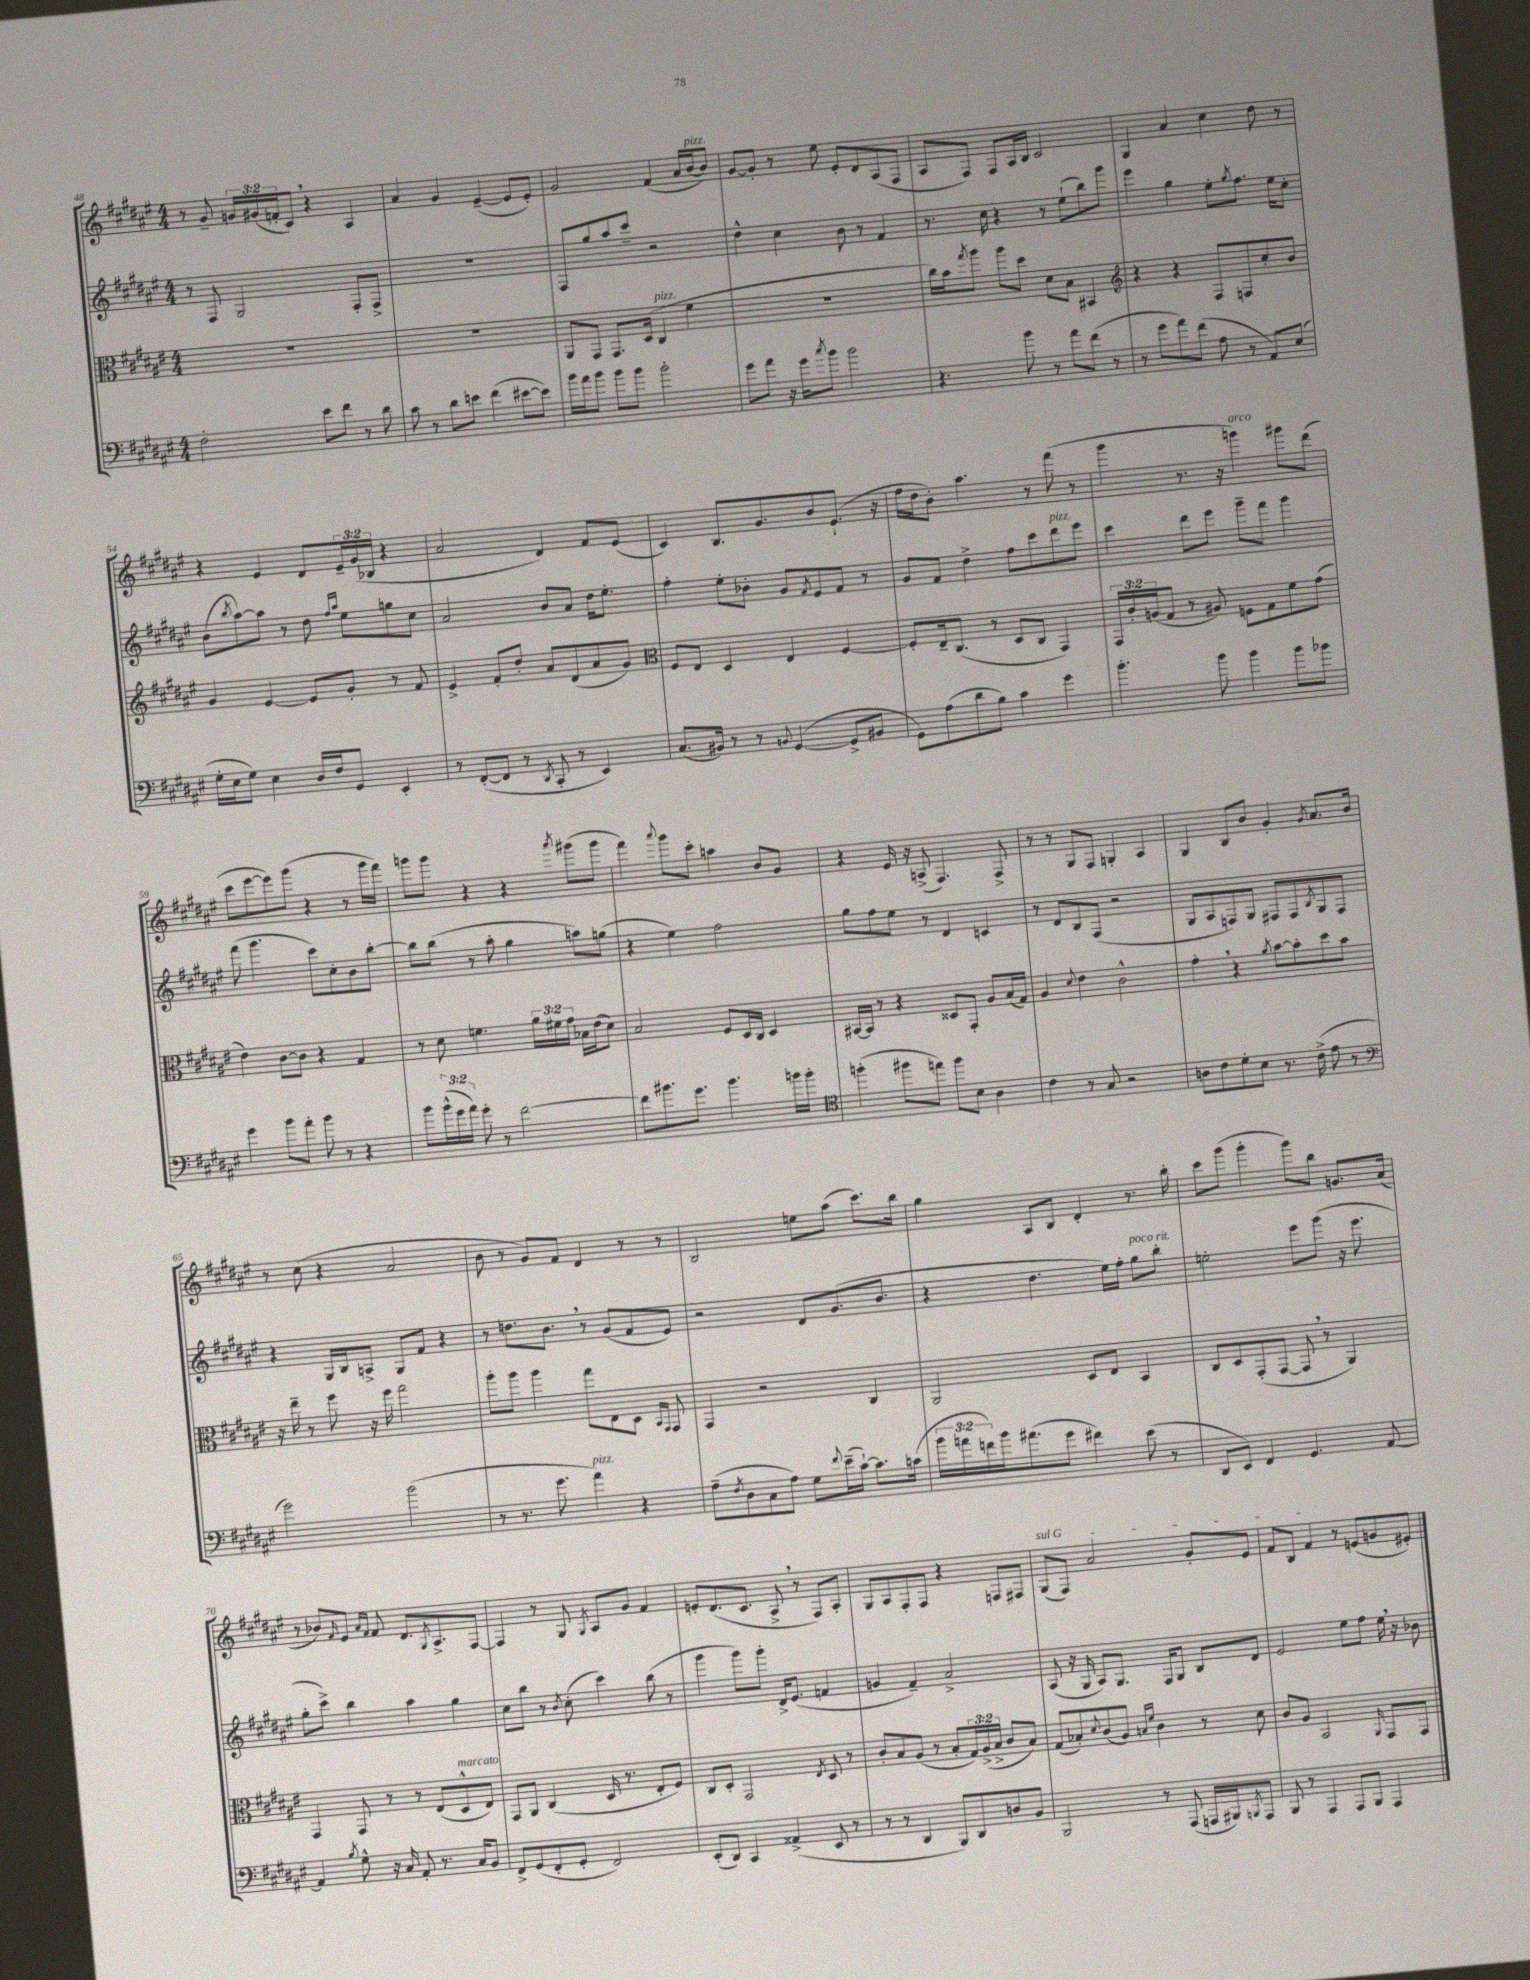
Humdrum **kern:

**kern	**kern	**kern	**kern
*part4	*part3	*part2	*part1
*staff4	*staff3	*staff2	*staff1
*clefF4	*clefC3	*clefG2	*clefG2
*k[f#c#g#d#a#e#]	*k[f#c#g#d#a#e#]	*k[f#c#g#d#a#e#]	*k[f#c#g#d#a#e#]
*M4/4	*M4/4	*M4/4	*M4/4
=48	=48	=48	=48
2F#'\	1r	8r	8r
.	.	8F#/	8g#~/
.	.	2G#/	24gn/LL
.	.	.	(24g#X/
.	.	.	24fn'/J
.	.	.	8c#,/J)
8e#\L	.	.	4r
8f#\J	.	.	.
8r	.	8F#'/L	4A#/
8d#\	.	8F#^/J	.
=49	=49	=49	=49
8c#\	1r	1r	4a#/
8r	.	.	.
8d#\L	.	.	4g#/
8en\J	.	.	.
(4f#\	.	.	([4e#~/
[8e#X\L	.	.	8e#/L]
8e#\J])	.	.	8e#'/J)
=50	=50	=50	=50
16b\LL	8AA#/L	8F#/L	2g#/
16a#\J	.	.	.
8b\J	8GG#/J	8gg#/	.
8b\L	8.GG#/L	8aa#/	.
8b\J	.	8ccc#~/J	.
.	(16D#/Jk	.	.
!	!LO:TX:a:i:t=pizz.	!	!
2b'\	4C#/	2r	(4f#/
.	4f#\	.	16a#/LL
!	!	!	!LO:TX:a:i:t=pizz.
.	.	.	[16b/J
.	.	.	8b/J])
=51	=51	=51	=51
8g#\L	1r	4dd#^^\	[8g#/L
8a#\J	.	.	8g#'/J]
16r	.	4cc#\	8r
16g#\KL	.	.	.
8qcc#/	.	.	.
8b\J	.	.	8ee#\
2b\	.	8b\	8e#'/L
.	.	8r	8d#/
.	.	4f#/	(8A#/
.	.	.	8F#/J
=52	=52	=52	=52
4.r	16cc#\LL)	8.r	8A#/L
.	16b\J	.	.
.	8qgg#/	.	.
.	8aa#\J	.	8F#/J)
.	.	16cc#\	.
.	8aa#\L	4r	8F#/L
8b\	8dd#\J	.	16A#/L
.	.	.	16B/JJ
8r	8d#\L	8r	2c#/
8a#\L	8B\J	(8ee#`\L	.
(8f#\J	4BB#X/	8bb\)	.
8r	.	8ggg#\J	.
=53	=53	=53	=53
*	*clefG2	*	*
8r	4r	4eee#\	4G#/
8g#\L	.	.	.
8a#\)	4r	4gg#\	4a#/
(8f#\J	.	.	.
8A#\	8F#/L	8ee#'\L	4cc#\
.	.	8qgg#/	.
8r	8Fn/	8.ff#\J	.
8AA#/L)	8cc#'/	.	8dd#\
.	.	16ee#\KL	.
(8E#/J	8b/J	8cc#'\J	8r
!!LO:LB:g=z
=54	=54	=54	=54
16G#'\LL	4g#/	(8b\L	4r
16E#\J	.	.	.
.	.	8qbb/	.
8G#\J)	.	[8aa#\)	.
4E#\	[4e#/	8aa#\J]	4e#/
.	.	8r	.
16D#/LL	8e#/L]	8dd#\	8d#/L
16F#/J	.	.	.
.	.	16qqff#/LL	.
.	.	16qqaa#/JJ	.
8GG#/J	8g#'/J	8ee#\L	24e#~/L
.	.	.	(24g#/
.	.	.	24B-X/JJ
4EE#'/	8r	8ggn\	4r
.	8f#/	8cc#\J	.
=55	=55	=55	=55
8r	4e#^/	2a#/	2a#/
([8FF#'/L	.	.	.
8FF#/J]	8f#'/L	.	.
8r	8dd#'/J	.	.
8qDD#/	.	.	.
8CC#'/	8a#/L	8b/L	4d#/)
8r	(8d#/	8a#/J	.
4EE#/)	8a#/	16dd#\KL	8f#/L
.	.	8.ee#'\J	.
.	8g#/J)	.	(8e#/J
=56	=56	=56	=56
*	*clefC3	*	*
(8.C#/L	8F#/L	4ff#'\	4c#/)
.	8E#/J	.	.
16BB#X/Jk)	.	.	.
8r	4D#/	8ee#'\L	8.B/L
8r	.	8b-X'\J	.
.	.	.	8.g#/
8qqBBn/	.	.	.
([4GG#/	4E#/	8g#/L	.
.	.	8qf#/	.
.	.	8e#/	8b/
8GG#^/L]	[4F#/	8f#/J	(8.e#`/J
8BB#X/J	.	8r	.
.	.	.	16r
=57	=57	=57	=57
8GG#\L)	8F#'/L]	8g#/L	16ff#\LL
.	.	.	16dd#\J
(8A#\	16E#~/k	8f#/J	8b'\J)
.	(8.C#/J	.	.
8d#\	.	4dd#^\	4.aa#\
8B\J)	8r	.	.
4c#\	8D#/L	8ff#\L	.
.	8C#/J	8ccc#\	8r
!	!	!LO:TX:a:i:t=pizz.	!
4g#\	4GG#/)	8ddd#\	(8fff#\
.	.	8eee#\J	8r
=58	=58	=58	=58
4.b'\	24GG#/LL	4ccc#\	4ggg#\
.	24c#'/	.	.
.	(24An/J	.	.
.	8G#/J	.	.
.	8r	8ddd#\L	8.r
8b\	8A#X/)	8eee#\J	.
.	.	.	16r
!	!	!	!LO:TX:a:i:t=arco
4b\	8Fn\L	8ggg#~\L	4gggn\)
.	8G#\	8fff#\J	.
8b\L	8f#\	4ggg#\	8ggg#X\L
8b-X\J	(8g#\J	.	(8ddd#\J
!!LO:LB:g=z
=59	=59	=59	=59
4g#\	4e#\)	(8fff#\	8ccc#\L
.	.	4.ggg#\	[8eee#\
8b\L	[8c#\L	.	8eee#\])
8a#'\J	8c#\J]	.	(8ggg#\J
8b\	4r	8ccc#\L)	4r
8r	.	8cc#'\	.
4r	4G#/	8b\	8r
.	.	[8bb'\J	16ggg#\LL
.	.	.	16fff#\JJ)
=60	=60	=60	=60
8b\L	8r	8bb\L]	8gggn\L
(24b^^\L	8d#\	(8bb\J	8ggg\J
24g#\	.	.	.
24a#\JJ)	.	.	.
8g#'\	4.fn\	8r	4r
8r	.	8aa#'\	.
[2f#\	.	4gg#\	4r
.	24a#\LL	.	.
.	24f#X\	.	.
.	24g#\JJ	.	.
.	.	.	8qaaa#/
.	16B-X\LL	8aan\L)	(8ggg#X\L
.	(16e#\J	.	.
.	8d#\J)	(8ggn\J	8ggg#\J
=61	=61	=61	=61
8f#\L]	2B/	4r	4fff#\)
8.b#X\	.	.	.
.	.	.	8qqaaa#/
.	.	4ee#\)	8ggg#\L
8.g#\J	.	.	.
.	.	.	8ccc#'\J
4.b#\	8F#/L	2ff#\	4aan\
.	16D#/L	.	.
.	16C#/JJ	.	.
.	4D#/	.	8b/L
16bn\LL	.	.	8g#/J
16b'\JJ	.	.	.
=62	=62	=62	=62
*clefC4	*	*	*
(4ffn'\	[16BB#X/LL	8gg#\L	4r
.	16BB#/JJ]	.	.
.	8r	8ff#\	.
8ff#X\L	4r	8ee#\J	16e#/
.	.	.	16r
8een\J)	.	8r	(8An^/
8ff#\L	8D##X/L	4d#/	4.F#/)
8B\J	8GG#'/J	.	.
4A#\	8A#/L	4cn/	.
.	(16B/L	.	8F#^/
.	16G#/JJ)	.	.
=63	=63	=63	=63
4c#\	4A#/	8r	8r
.	.	8d#/L	8r
.	8qqd#/	.	.
8r	4e#\	8B/	8G#/L
8G#/	.	(8F#/J	8F#/J
2r	2c#^^\	2r	4Gn'/
.	.	.	4A#/
=64	=64	=64	=64
8An\L	4g#',\	8G#/L	4G#/
8c#\	.	8A#/	.
8d#'\	4r	8Fn/)	8B/L
8B\J	.	8G#/J	8b/J
.	8qa#/	.	.
8.r	[8b\L	8F#X/L	4g#'/
.	8b'\]	8F#/	.
(16c#^\	.	.	.
.	.	8qB/	8qg#/
8e#\	8dd#\	8G#/	8.a#/L
8r	8b\J	8F#/J	.
.	.	.	16b/Jk
!!LO:LB:g=z
=65	=65	=65	=65
*clefF4	*	*	*
2g#\)	16r	4r	8r
.	16ee#~\	.	.
.	8r	.	(8cc#\
.	8ff#\	16G#/LL	4r
.	.	16B/J	.
.	16r	8An^/J	.
.	16ff#\	.	.
(2b\	2gg#\	8G#/L	2a#/
.	.	8f#/J	.
.	.	4r	.
=66	=66	=66	=66
8r	8aa#'\L	8r	8b\
8.r	8aa#\J	8.ddn\L	8r
.	4aa#\	.	8g#/L)
8.g#\	.	8.b,\J	.
.	.	.	8f#/J
!LO:TX:a:i:t=pizz.	!	!	!
4a#\)	8gg#\L	8r	4d#/
.	8E#\	(8g#/L	.
4r	8D#\J	8f#/	8r
.	16qqBB/LL	.	.
.	16qqGG#/JJ	.	.
.	8GG#/	8e#/J)	8r
=67	=67	=67	=67
(8A#~\L	4GG#/	2r	2B/
8qF#/	.	.	.
8D#\	.	.	.
8C#\	2r	.	.
8A#\J)	.	.	.
8G#\L	.	8d#/L	8een\L
8qqf#/	.	.	.
(16e#~\L	.	(8.g#/	(8aa#\J
[16c#`\JJ)	.	.	.
8.c#\L]	4C#/	.	8.ccc#\L)
.	.	8.b/J	.
(16cn\Jk	.	.	16bb\Jk
=68	=68	=68	=68
24b\LL	2AA#/	4r	4gg#\
24an\	.	.	.
24fn\)	.	.	.
16b\J	.	.	.
(8.a#X\	.	.	.
.	.	4.dd#\	8A#/L
8g#\J	.	.	8B/J
4f#X\)	8D#/L	.	4d#'/
.	8E#/J	16ee#\LL)	.
.	.	16ff#'\JJ	.
!	!	!LO:TX:a:i:t=poco rit.	!
(8e#\	4BB/	8gg#\L	8.r
8r	.	8bb'\J	.
.	.	.	16bb'\
=69	=69	=69	=69
8DD#/L	8C#/L	2een'\	8ccc#\L
8EE#/J)	8D#/	.	(8ggg#\J
4FF#/	(8GG#'/	.	4ggg#'\
.	[8GG#/J	.	.
4.GG#/	8GG#,/]	8eee#\L	8ggg#\L)
.	8r	(8ggg#\J	8bb\J
.	4AA#/)	16r	8.gn/L
.	.	8.eee#\	.
[8AA#/	.	.	.
.	.	.	(16a#/Jk
!!LO:LB:g=z
=70	=70	=70	=70
4AA#/]	4GG#/	8gg#'\L	8r
.	.	8ccc#^\J)	8b-X/L)
8qB/	.	.	16qqf#/
8G#^^\	8GG#/	4bb\	8e#/J
.	.	.	16qqa#/LL
.	.	.	16qqf#/JJ
16r	8r	.	8f#/
16C#/	.	.	.
8AA#'/	8r	4aa#\	8.d#/L
8.r	(8E#/L	.	.
.	.	.	8qG#/
.	.	.	8.A#^/
!	!LO:TX:a:i:t=marcato	!	!
.	8D#^^/	4gg#\	.
16C#/KL	.	.	.
8BB/J	8E#/J)	.	[8F#/J
=71	=71	=71	=71
8FF#^/L	8GG#/L	8cc#\L	4F#/]
(8GG#/	8AA#/J	8bb\J	.
8FF#'/	(4C#/	8r	8r
.	.	8qb/	.
8GG#'/J	.	(8cc#'\	8G#/
.	.	.	8qG#/
2FF#/)	16D#/	4ccc#\)	8A#/L
.	8.r	.	.
.	.	.	8g#/J
.	8E#'/L	(8bb\	4f#/
.	8F#/J)	8r	.
=72	=72	=72	=72
(8EE#'/L	8C#/L	4ggg#\	8en'/L
8DD#/J)	8D#'/J	.	(8.d#/
4CC#/	2GG#/	8ggg#\L)	.
.	.	.	8.c#/J
.	.	8ggg#'\J	.
(4AA##X^/	.	16d#^/KL	8A#^,/
.	.	(8.e#/J	.
.	.	.	8r
.	8qE#/	.	.
8EE#/	8D#/	4fn/	8F#/L)
8r	8r	.	8A#'/J
=73	=73	=73	=73
8r	8c#'/L	4gn/	8G#/L
8r	8B/	.	8A#/
4DD#/	(8A#/J	4f#~/)	8F#'/
.	8r	.	8F#/J
8BBB/L)	8B'/L	2a#^/	4r
8DD#/	24G#/L)	.	.
.	(24A#^/	.	.
.	24B^/JJ	.	.
8Dn/	8c#/L	.	8Fn/L
8BB/J	8B/J)	.	8F#X/J
=74	=74	=74	=74
!	!	!	!LO:TX:a:i:t=sul G
2BBB/	(8G#/L	(8A#/	(8G#/L
.	8B-X'/)	16r	8F#/J)
.	.	16G#/	.
.	8qqd#/	.	.
.	(8c#/	8A#/L)	2a#/
.	8A#/J)	8.G#/J	.
.	16qqBn/LL	.	.
.	16qqf#/JJ	.	.
8r	4c#\	.	.
.	.	16F#/KL	.
(8AAA#/	.	8G#/J	.
16AAAn/LL	8r	8B/L	8g#'/L
16BBB#X/J)	.	.	.
8qBBBn/	.	.	.
8AAA/J	8d#\	8d#/J	8e#/J
=75	=75	=75	=75
8BBB/	8c#/L	2e#/	8f#/L
8r	8A#/J	.	8B/J
4AAA#/	2BB/	.	4f#/
8AAA#/L	.	8ee#\L	8r
8BBB/J	.	8ff#\J	(8en/L
.	16qqAA#/	.	.
4AAA#/	8GG#/L	16ee#,\	8gn/
.	.	16r	.
.	8GG#/J	8b-X\	8e#X'/J)
==	==	==	==
*-	*-	*-	*-
